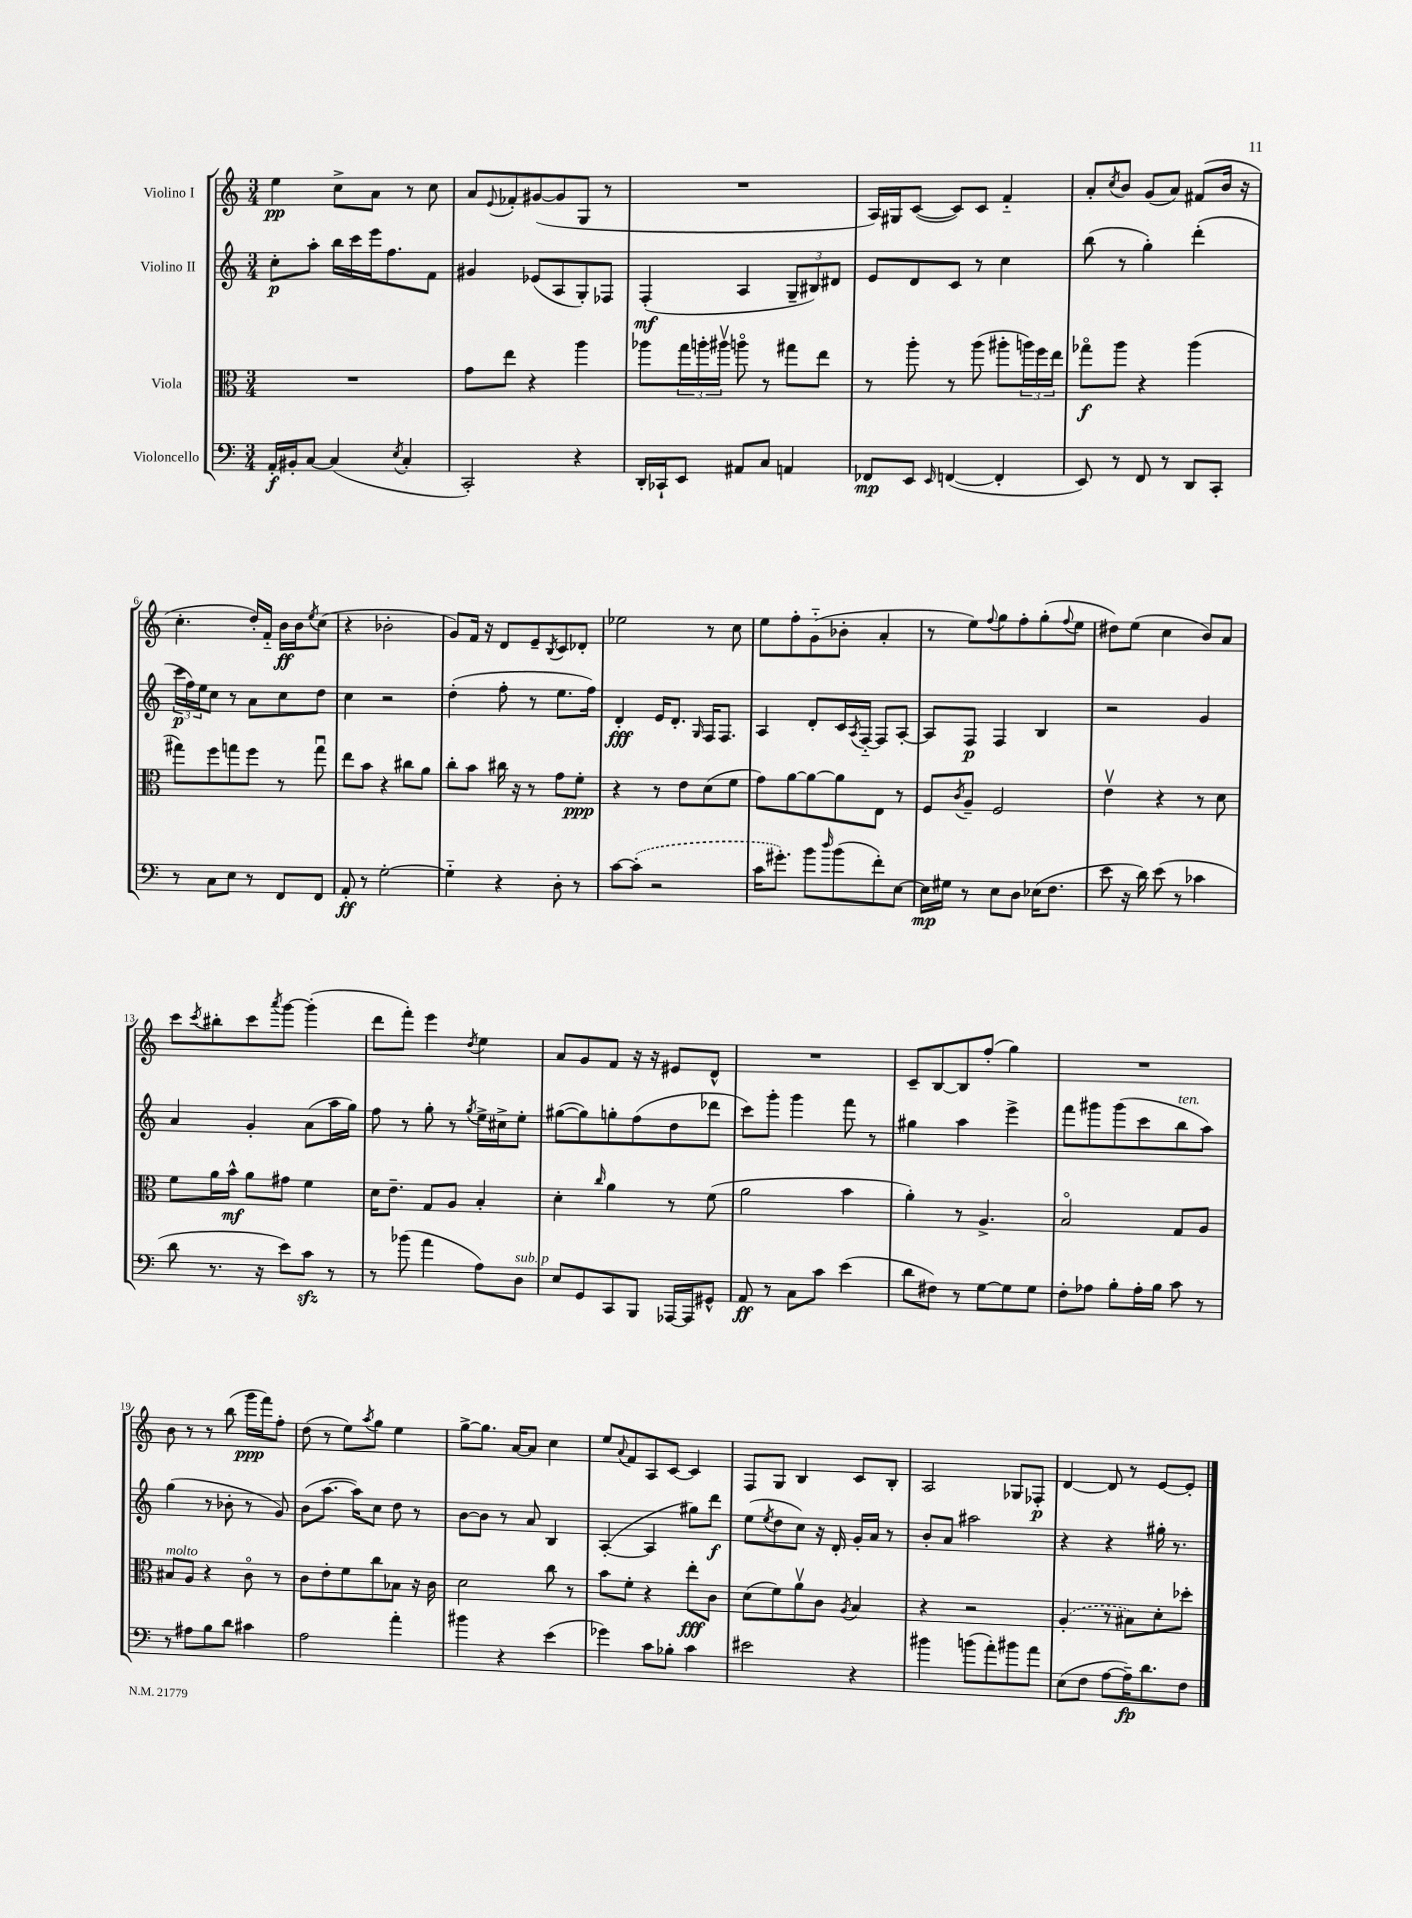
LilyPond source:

<<
\new StaffGroup <<
\new Staff = "s0" \with { instrumentName = "Violino I" } {
    \clef treble \key c \major \numericTimeSignature \time 3/4
    e''4\pp c''8-> a'8 r8 c''8 |
    a'8 \appoggiatura { e'8 } fes'8-. gis'8~( gis'8 g8 r8 |
    R2. |
    a16) gis16 c'8~( c'8) c'8 f'4-_ |
    a'8-. \acciaccatura { c''8 } b'8 g'8( a'8) fis'8( b'16 r16 |
    c''4.-. d''16-.) f'16-_ b'16\ff b'16 \acciaccatura { e''8 } c''8( |
    r4 bes'2-. |
    g'8) f'16 r16 d'8 e'8-- \acciaccatura { b8 } c'8 des'8-. |
    ees''2 r8 c''8 |
    e''8 f''8-. g'8-_( bes'8-. a'4-. |
    r8 e''8) \appoggiatura { f''8 } g''8 f''8-. g''8-.( \appoggiatura { f''8 } e''8 |
    dis''8) e''8( c''4 b'8) a'8 |
    c'''8 \acciaccatura { c'''8 } bis''8-. c'''8 \acciaccatura { a'''8 } g'''8~ g'''4-.( |
    d'''8 f'''8-.) e'''4 \acciaccatura { d''8 } e''4 |
    a'8 g'8 f'8 r16 r16 eis'8 d'8-^ |
    R2. |
    c'8-- b8~ b8 f''8-.( g''4) |
    R2. |
    b'8 r8 r8 b''8( g'''16\ppp f'''16) f''8-. |
    d''8( r8 e''8) \acciaccatura { a''8 } g''8 e''4 |
    g''8~-> g''8. a'16~ a'8 c''4 |
    e''8 \appoggiatura { a'8 } f'8 a8 c'8~ c'4 |
    f8 g8 b4 c'8 b8-. |
    a2 ges8 fes8-.\p |
    d'4~ d'8 r8 e'8~ e'8-. \bar "|." |
}
\new Staff = "s1" \with { instrumentName = "Violino II" } {
    \clef treble \key c \major \numericTimeSignature \time 3/4
    c''8-.\p a''8-. b''16 c'''16 e'''16 f''8. f'8 |
    gis'4 ees'8( a8 g8-.) fes8 |
    f4-.\mf( a4 \tuplet 3/2 { g8-- bis8) dis'8 } |
    e'8 d'8 c'8 r8 c''4 |
    b''8( r8 g''4-.) d'''4-.( |
    \tuplet 3/2 { c'''16\p f''16) e''16 } c''8 r8 a'8 c''8 d''8 |
    c''4 r2 |
    d''4-.( f''8-. r8 e''8. f''16) |
    d'4-.\fff e'16 d'8.-. \grace { g16 } f16 f8. |
    a4 d'8-. c'16 \acciaccatura { a8 } f16~-_ f8 a8~-. |
    a8 f8\p f4 b4 |
    r2 g'4 |
    a'4 g'4-. a'8( a''16 g''16) |
    f''8 r8 g''8-. r8 \acciaccatura { g''8 } e''16-> cis''16-> e''8-. |
    gis''8~( gis''8) g''8-. f''8( d''8 des'''8 |
    c'''8) g'''8-. g'''4 f'''8 r8 |
    gis''4 a''4 e'''4-> |
    f'''8 gis'''8 gis'''8( c'''8 b''8^\markup { \italic "ten." } a''8) |
    g''4( r8 bes'8-. r8 g'8) |
    b'8( a''8.~ a''16) c''8 d''8 r8 |
    b'8~ b'8 r8 a'8 b4 |
    a4~-.( a4 gis''8) d'''8\f |
    e''8( \acciaccatura { e''8 } d''8 c''8) r16 d'16-. g'16-. a'16 r8 |
    b'8-. a'8 ais''2 |
    r4 r4 gis''16-. r8. \bar "|." |
}
\new Staff = "s2" \with { instrumentName = "Viola" } {
    \clef alto \key c \major \numericTimeSignature \time 3/4
    R2. |
    g'8 e''8 r4 a''4 |
    aes''8 \tuplet 3/2 { g''16 a''16-. ais''16\upbow } a''8\flageolet r8 gis''8 e''8 |
    r8 a''8-. r8 a''8( ais''8-. \tuplet 3/2 { a''16) f''16 e''16 } |
    ges''8\flageolet\f a''8 r4 a''4( |
    gis''8) f''8 g''8 f''8 r8 g''8\downbow |
    e''8 b'8 r4 cis''8 a'8 |
    c''8-. b'8 cis''16 r16 r8 g'8 f'8-.\ppp |
    r4 r8 e'8 d'8( f'8 |
    g'8) a'8~ a'8~ a'8 e8 r8 |
    f8 \acciaccatura { c'8 } a8-- f2 |
    e'4\upbow r4 r8 d'8 |
    f'8 a'16 b'16-^\mf a'8 gis'8 f'4 |
    d'16 e'8.-- g8 a8 b4-. |
    d'4-. \grace { c''16 } a'4 r8 f'8( |
    a'2 b'4 |
    a'4-.) r8 a4.-> |
    b2\flageolet g8 a8 |
    bis8^\markup { \italic "molto" } a8 r4 c'8\flageolet r8 |
    c'8 e'8-. f'8 c''8 bes8 r16 c'16 |
    d'2 c''8 r8 |
    b'8 f'8-. r4 e''8-.\fff c'8 |
    d'8( f'8) a'8\upbow c'8 \acciaccatura { a8 } b4 |
    r4 r2 |
    \once \slurDashed a4-.( r8 bis8) d'8-. des''8-. \bar "|." |
}
\new Staff = "s3" \with { instrumentName = "Violoncello" } {
    \clef bass \key c \major \numericTimeSignature \time 3/4
    a,16-.\f bis,16-. c8~ c4( \acciaccatura { e8 } c4-. |
    c,2-.) r4 |
    d,16-. ces,16-! e,8 ais,8 c8 a,4 |
    fes,8\mp e,8 \grace { e,16 } f,4~( f,4-. |
    e,8) r8 f,8 r8 d,8 c,8-. |
    r8 c8 e8 r8 f,8 f,8 |
    a,8-.\ff r8 g2~-. |
    g4-_ r4 d8-. r8 |
    c'8~ \once \slurDashed c'8-.( r2 |
    c'16 gis'8.-.) b'8 \grace { d''16 } b'8( f'8-.) e8~ |
    e16\mp gis16 r8 e8 d8 ees16( f8. |
    e'8 r16 d'16) e'8( r8 ces'4 |
    d'8 r8. r16 e'8) c'8\sfz r8 |
    r8 bes'8( a'4 a8) d8^\markup { \italic "sub. p" } |
    e8 g,8 c,8 b,,8 aes,,16~ aes,,16 gis,8-^ |
    a,8\ff r8 c8 c'8 e'4( |
    d'8 fis8) r8 g8~ g8 g8 |
    f8-. aes8 b8-. aes16-. b16 c'8 r8 |
    r8 ais8 b8 d'8 cis'4 |
    a2 a'4-. |
    bis'4 r4 e'4( |
    ges'4) c'8 bes8-. c'4 |
    eis'2 r4 |
    bis'4 b'8( a'8-.) bis'8 a'8 |
    e8( f8 a8~ a16--\fp) d'8. f8 \bar "|." |
}
>>
>>
